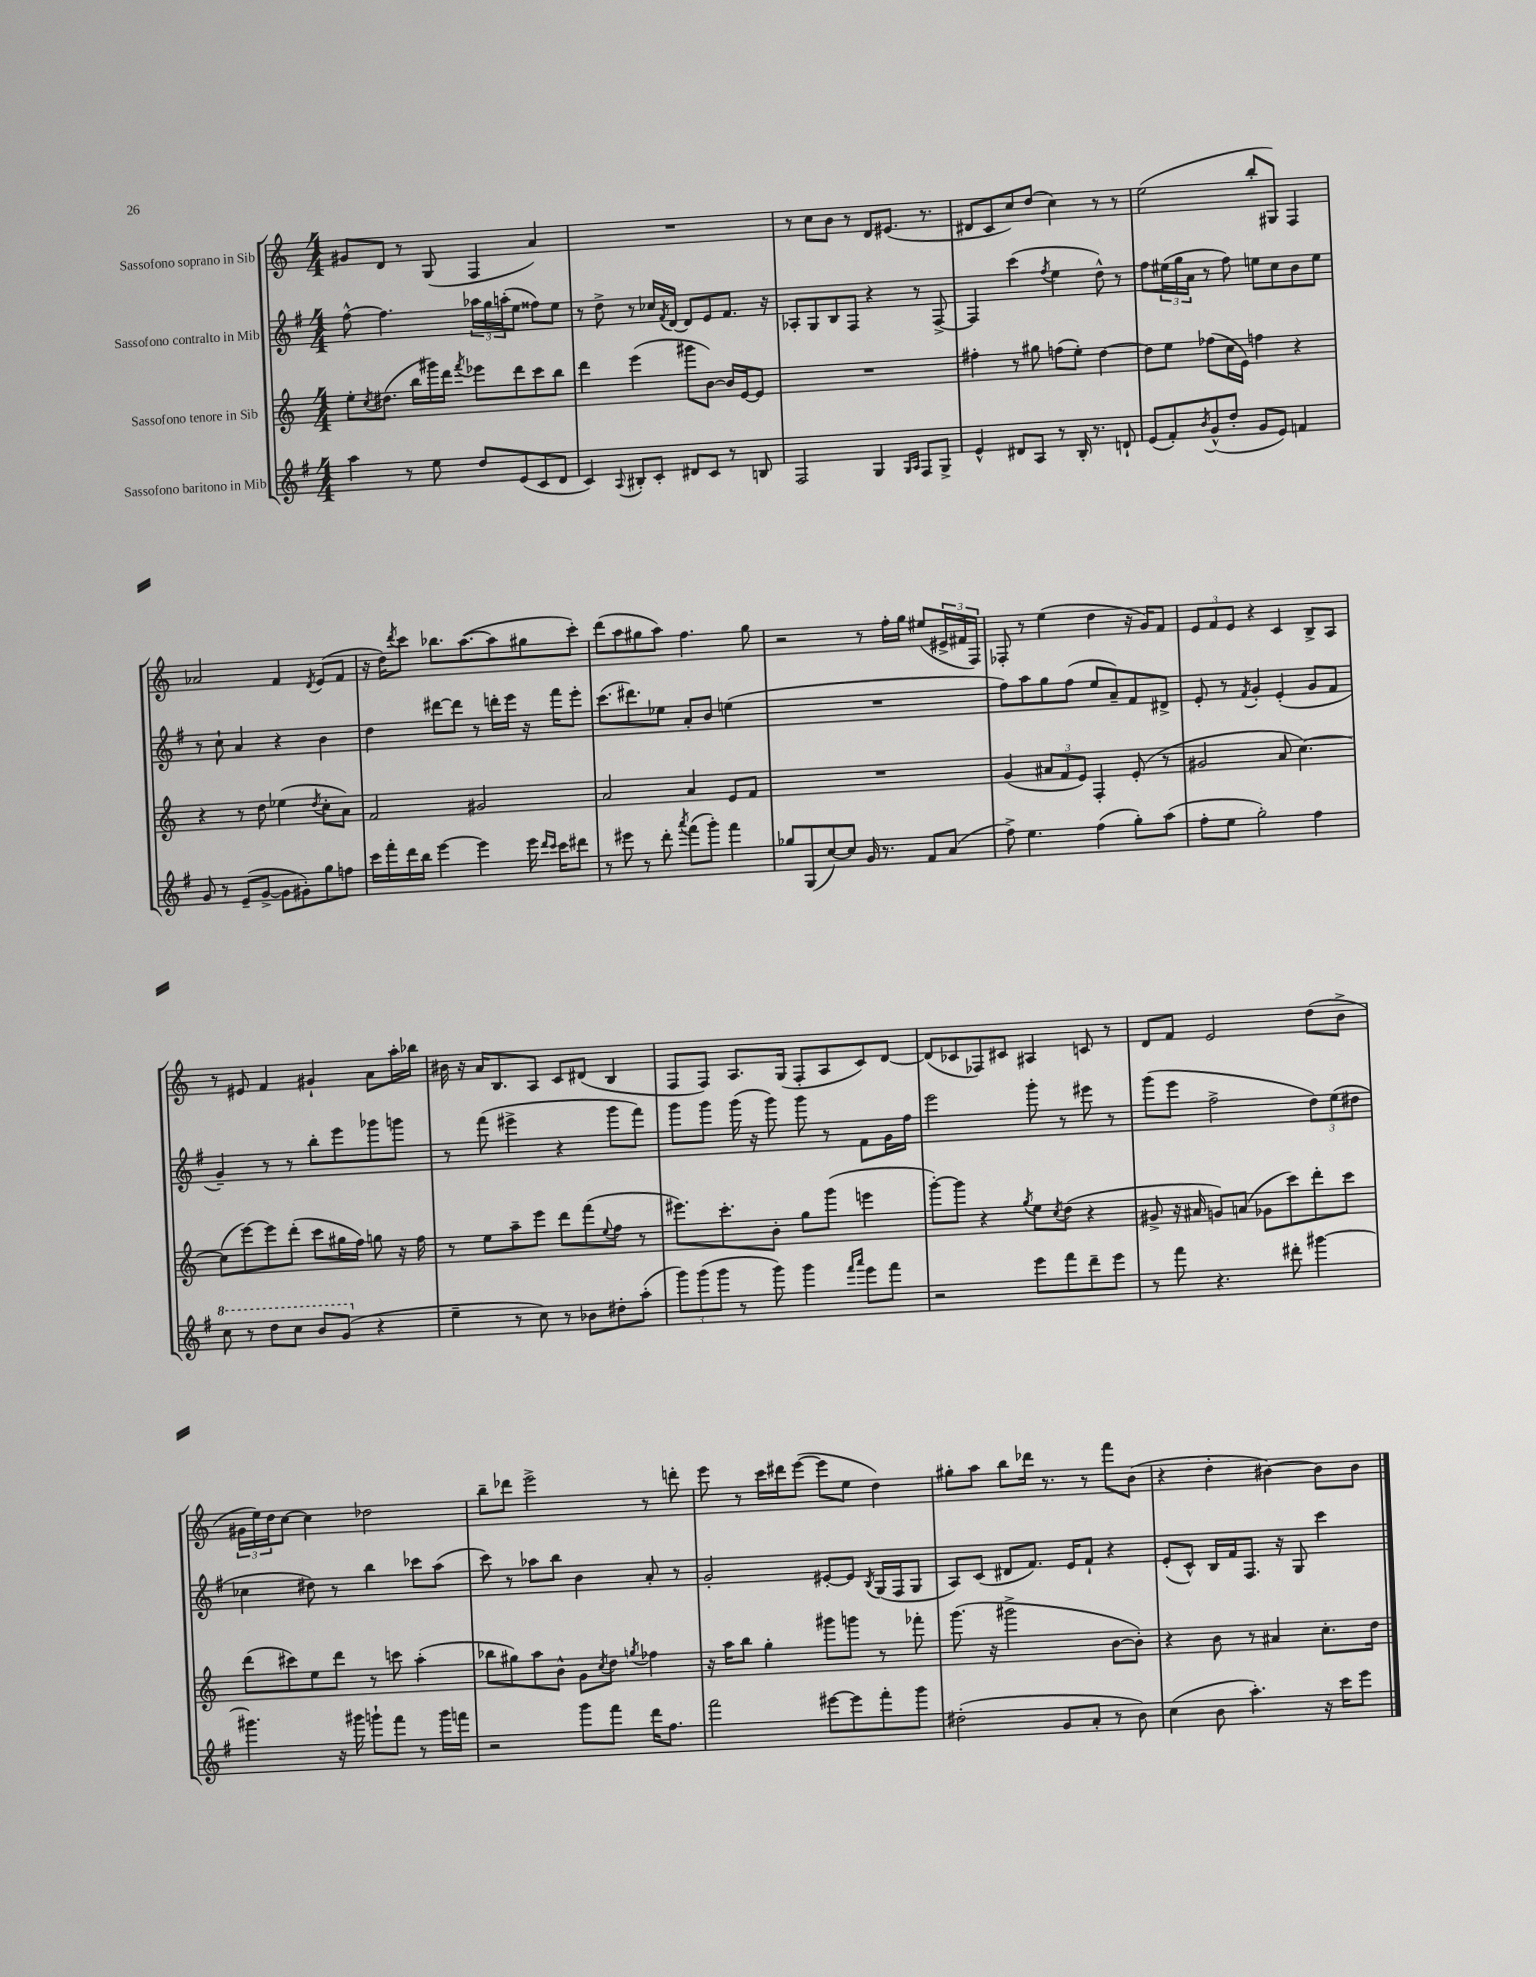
<<
\new StaffGroup <<
\new Staff = "s0" \with { instrumentName = "Sassofono soprano in Sib" } {
    \clef treble \key c \major \numericTimeSignature \time 4/4
    gis'8 d'8 r8 g8( f4 a'4) |
    R1 |
    r8 c''8 b'8 r8 d'8 eis'8.( r8. |
    dis'8 c'8 c''8) d''8( c''4) r8 r8 |
    e''2( b''8-. gis8) f4 |
    aes'2 f'4 \acciaccatura { d'8 } e'8( f'8 |
    r16 d''16) \acciaccatura { d'''8 } c'''8 bes''8. a''8.~( a''8 gis''8 c'''8-.) |
    d'''8( a''8 gis''8 a''8) f''4. gis''8 |
    r2 r8 f''16-. g''16 eis''8( \tuplet 3/2 { eis'16-> fis'16 f16) } |
    fes8-. r8 e''4( d''4 r16 g'16) f'8 |
    \tuplet 3/2 { e'8 f'8 e'8 } r4 c'4 b8-> a8 |
    r8 eis'8 f'4 gis'4-! a'8 a''16-. bes''16 |
    bis'16 r16 a'16 b8. a8 c'8 dis'8( b4 |
    f8 f8) a8. g16( f8-. a8 c'8) d'8~ |
    d'8( ces'8 fes8) cis'8 ais4 c'8 r8 |
    d'8 f'8 e'2 d''8( b'8-> |
    \tuplet 3/2 { gis'16 e''16) d''16 } c''8~ c''4 des''2 |
    b''8-- des'''8 e'''2-> r8 d'''8-. |
    e'''8 r8 c'''16 dis'''16 e'''8~( e'''8 e''8 d''4) |
    gis''8-. a''8 b''8 des'''16 r8. r8 f'''8 b'8( |
    r4 d''4-. bis'4~) bis'8 bis'8 \bar "|." |
}
\new Staff = "s1" \with { instrumentName = "Sassofono contralto in Mib" } {
    \clef treble \key g \major \numericTimeSignature \time 4/4
    fis''8~-^ fis''4. \tuplet 3/2 { aes''16 g''16 a''16-.( } e''8 fisis''8) e''8 |
    r8 d''8-> r8 ces''16 \acciaccatura { fis'8 } d'16~ d'8 e'8 fis'8. r16 |
    aes8-. g8 b8 fis8 r4 r8 fis8~-> |
    fis4 c'''4( \acciaccatura { fis''8 } e''4 d''8-^) r8 |
    fis''8 \tuplet 3/2 { eis''16( g''16 a'16 } r8 fis''8) e''8 c''8 b'8 e''8 |
    r8 c''8-! a'4 r4 b'4 |
    d''4 dis'''8~ dis'''8 r8 d'''16-. e'''16 r16 fis'''16 e'''8-. |
    c'''8.( dis'''8.) ees''8 a'8-. b'8 e''4( |
    R1 |
    fis''8) a''8 g''8 fis''8( e''8 a'8--) fis'8 dis'8-> |
    e'8-. r8 \acciaccatura { fis'8 } g'4-. e'4-.( g'8 fis'8 |
    g'4--) r8 r8 b''8-. e'''8 ges'''8 g'''8 |
    r8 fis'''8( eis'''4-> r4 g'''8 fis'''8) |
    g'''8 g'''8 g'''16( r16 g'''8) g'''8 r8 fis'8 g'16 fis''16 |
    e'''2 g'''8-. r8 eis'''8 r8 |
    g'''8( e'''8 fis''2-> \tuplet 3/2 { d''8) e''8( dis''8 } |
    ces''4 dis''8) r8 b''4 ces'''8 a''8( |
    c'''8) r8 aes''8 b''8 b'4 a'8-. r8 |
    g'2-. eis'8~-. eis'8 \acciaccatura { b8 } g16( fis16 g8 |
    a8) c'8( dis'8 fis'8.) e'16 fis'8-! r4 |
    e'8-.( c'8-^) b16 fis'16 fis8. r16 g8 c'''4 \bar "|." |
}
\new Staff = "s2" \with { instrumentName = "Sassofono tenore in Sib" } {
    \clef treble \key c \major \numericTimeSignature \time 4/4
    e''8-. \acciaccatura { c''8 } dis''8.( b''16 gis'''16) d'''16 \acciaccatura { f'''8 } ees'''8 d'''8 c'''8 b''8 |
    d'''4 e'''4( gis'''8 b'8~) b'16 e'16~ e'8 |
    R1 |
    fis''4-. r8 gis''8 f''8( e''8-.) d''4~ |
    d''8 e''8 fes''8( c''16 e'16) f''4 r4 |
    r4 r8 d''8 ees''4( \acciaccatura { d''8 } c''8-. a'8) |
    f'2 gis'2 |
    a'2 a'4 e'8 f'8 |
    R1 |
    g'4( \tuplet 3/2 { ais'8 f'8 e'8) } f4-. e'8-.( r8 |
    gis'2 a'8 c''4.~) |
    c''8( e'''8~) e'''8 d'''8-.( c'''8 gis''16 f''16) g''8 r16 f''16 |
    r8 e''8 a''8-- e'''8 d'''8 f'''8( \appoggiatura { e''8 } f''8 r8 |
    eis'''8.) c'''8.-. b'8-. g''8 g'''8( e'''4 |
    g'''8~-.) g'''8 r4 \acciaccatura { g''8 } e''8 \acciaccatura { c''8 } d''8( r4 |
    gis'8-> r16 ais'16 g'8) a'8( ges'8 c'''8) d'''8-. c'''8 |
    d'''8( cis'''8) e''8 d'''8 r8 c'''8 a''4-.( |
    bes''8 gis''8) a''8 b'8-^ g'8 \acciaccatura { c''8 } d''8 \acciaccatura { g''8 } fes''4 |
    r16 a''16 b''8 g''4-. gis'''8 g'''8 r8 fes'''8-. |
    g'''8.( r16 gis'''2-> b'8~ b'8-.) |
    r4 b'8 r8 ais'4 c''8.-. d''16 \bar "|." |
}
\new Staff = "s3" \with { instrumentName = "Sassofono baritono in Mib" } {
    \clef treble \key g \major \numericTimeSignature \time 4/4
    a''4 r8 e''8 d''8 e'8( c'8 d'8 |
    c'4) \appoggiatura { a8 } bis8-. c'8-. dis'8 c'8 r8 b8 |
    fis2 g4 \grace { g16 a16 } fis8 g8-> |
    e'4-^ dis'8 a8 r8 b16-. r8. d'8-! |
    e'8( fis'8-.) \acciaccatura { b'8 } g'8-^( d''8-. g'8 e'8) f'4 |
    g'8 r8 e'8--( g'8~-> g'8 gis'8-.) g''8 f''8 |
    c'''16 fis'''16-. d'''16 b''16 e'''4~ e'''4 e'''16 \grace { d'''16 c'''16 } c'''16 dis'''8 |
    r8 eis'''8 r8 d'''8-. \acciaccatura { a'''8 } fis'''8( g'''8-.) fis'''4 |
    ges''8 g8( c''8~) c''8 g'16 r8. fis'8 a'8( |
    fis''8->) e''4. fis''4( g''8-.) a''8( |
    fis''8-. e''8 g''2-.) fis''4 |
    \ottava #1 c'''8 r8 d'''8 c'''8 b''8 g''8( \ottava #0 r4 |
    e''4-- r8 c''8) r8 bes'8 dis''8-. a''8-.( |
    \tuplet 3/2 { g'''8) g'''8( g'''8 } r8 g'''8) g'''4 \grace { fis'''16 a'''16 } e'''8 fis'''8 |
    r2 e'''8 fis'''8 d'''8-- e'''8 |
    r8 fis'''8 r4. dis'''8-. gis'''4~ |
    gis'''4. r16 gis'''16 g'''8-! fis'''8 r8 g'''16 f'''16 |
    r2 g'''8 fis'''8 d'''16 fis''8. |
    fis'''2 eis'''8~ eis'''8 fis'''8-. g'''8 |
    dis''2-.( g'8 a'8-. r8 b'8) |
    c''4( b'8 a''4.-.) r16 c'''16 e'''8 \bar "|." |
}
>>
>>
\layout { \context { \Score \remove "Bar_number_engraver" } }
